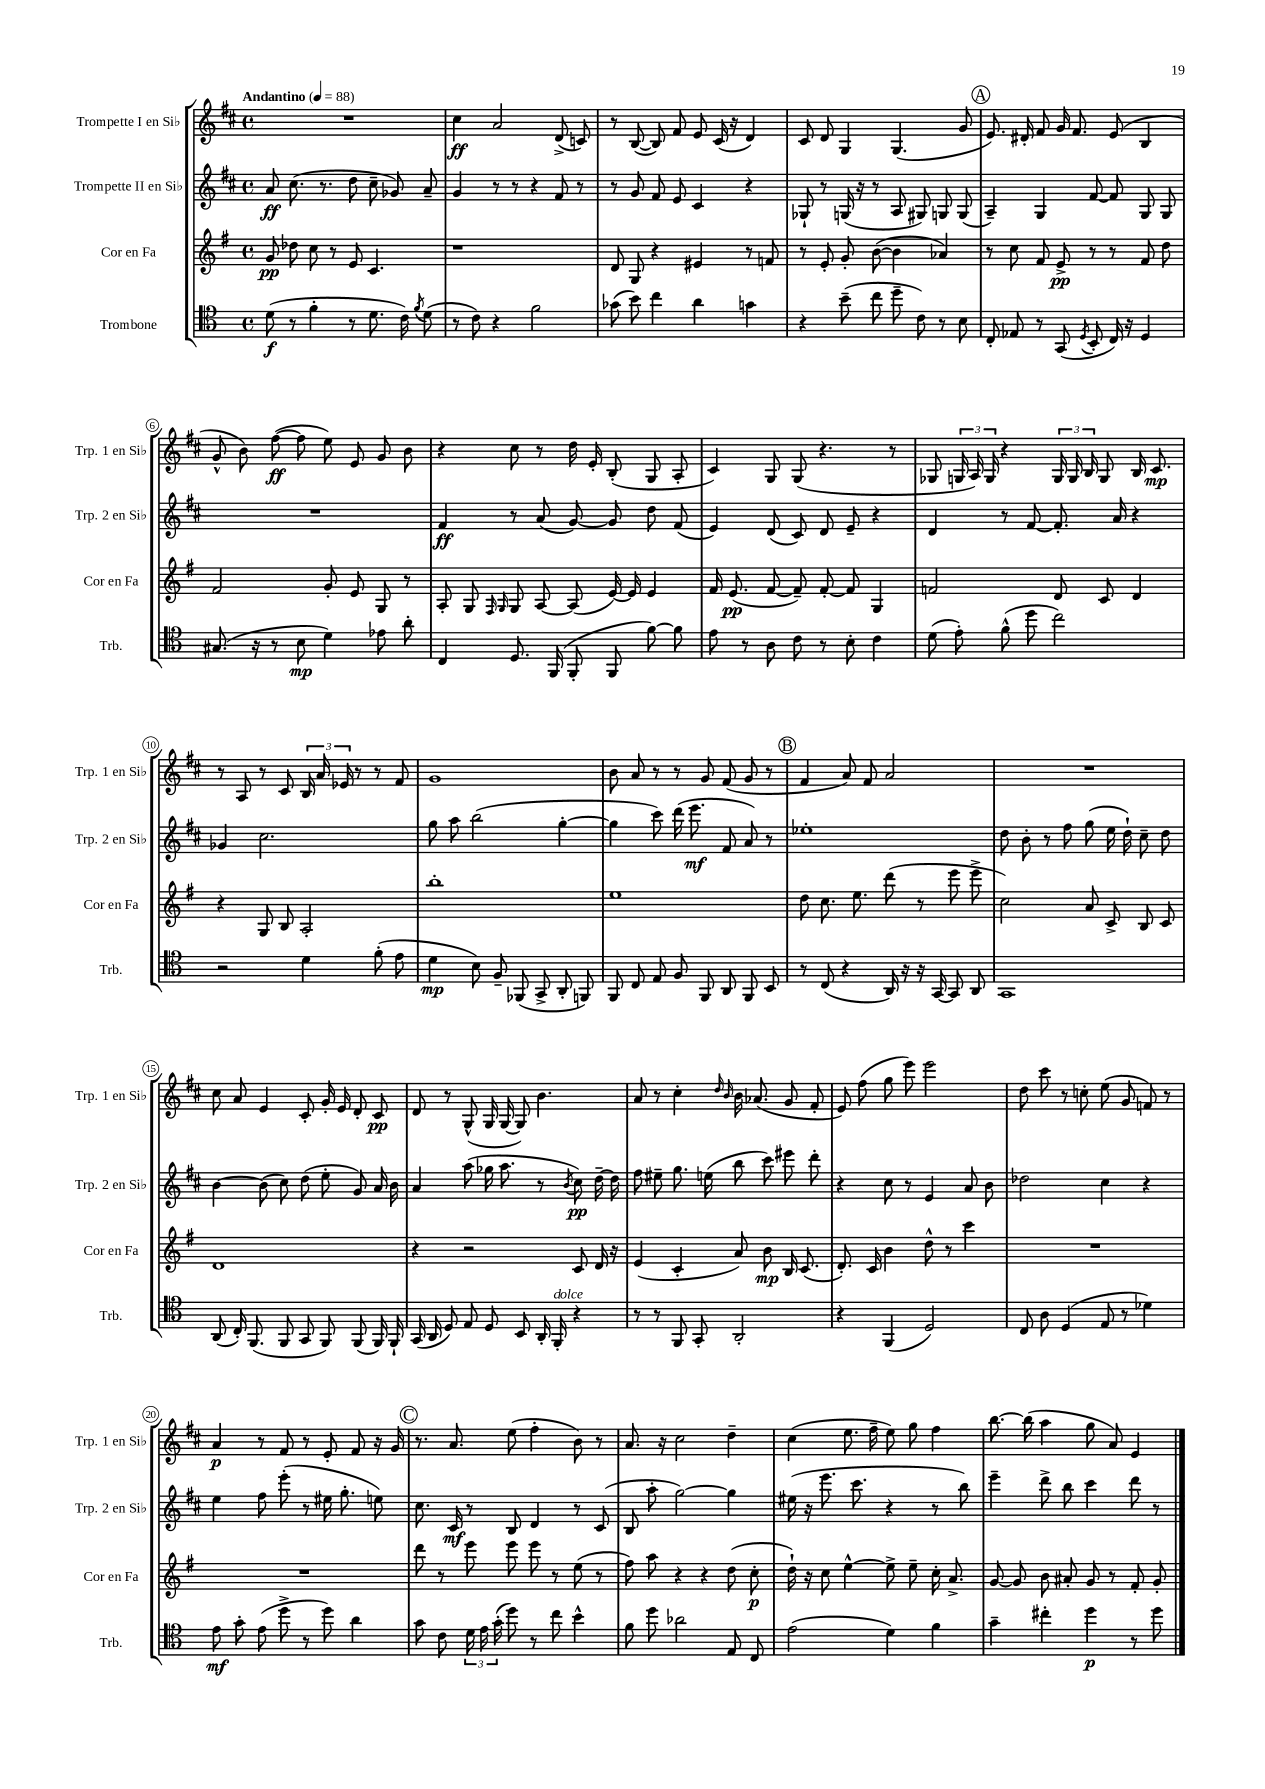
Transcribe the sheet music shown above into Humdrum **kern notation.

**kern	**kern	**kern	**kern
*staff4	*staff3	*staff2	*staff1
*clefC4	*clefG2	*clefG2	*clefG2
*k[]	*k[f#]	*k[f#c#]	*k[f#c#]
*M4/4	*M4/4	*M4/4	*M4/4
*met(c)	*met(c)	*met(c)	*met(c)
*MM88	*MM88	*MM88	*MM88
(8d	8g	8a	1r
8r	8dd-	(8.cc#	.
4f'	8cc	.	.
.	.	8.r	.
.	8r	.	.
8r	8e	8dd	.
8.d	4.c	8cc#~	.
.	.	8g-)	.
16c)	.	.	.
8qf	.	.	.
(8d	.	8a~	.
=	=	=	=
8r	1r	4g	4cc#
8c)	.	.	.
4r	.	8r	2a
.	.	8r	.
2f	.	4r	.
.	.	8f#	(8d^
.	.	8r	8c)
=	=	=	=
(8g-	8d	8r	8r
8b)	8G	8g	([8B
4cc	4r	8f#	8B])
.	.	8e	8f#
4a	4e#	4c#	8e
.	.	.	(16c#
.	.	.	16r
4g	8r	4r	4d)
.	8f	.	.
=	=	=	=
4r	8r	8G-`	8c#
.	8e'	8r	8d
(8b~	8g'	(16G	4G
.	.	16r	.
8cc	([8b	8r	.
8dd~	4b]	8A	(4.G
8c)	.	8G#)	.
8r	4a-)	8G	.
8B	.	(8G	8g
=	=	=	=
8C'	8r	4A~)	8.e)
8E-	8cc	.	.
.	.	.	16d#'
8r	8f#	4G	8f#
(8GG	8e^	.	16g
.	.	.	8.f#
8qD	.	.	.
8BB'	8r	[8f#	.
16C)	8r	8f#]	(8e
16r	.	.	.
4D	8f#	8G	4B
.	8dd	8G	.
=	=	=	=
(8.G#	2f#	1r	8g^^
.	.	.	8b)
16r	.	.	.
8r	.	.	([8ff#
8B	.	.	8ff#]
4d)	8g'	.	8ee)
.	8e	.	8e
8e-	8G	.	8g
8a'	8r	.	8b
=	=	=	=
4C	8A'	4f#	4r
.	8G	.	.
.	16qqF#	.	.
.	16qqG	.	.
8.D	8G	8r	8cc#
.	[8A	(8a	8r
(16FF	.	.	.
8FF'	(8A]	[8g)	16dd
.	.	.	16e'
8FF	[16e)	8g]	(8B'
.	16e]	.	.
[8f)	4e	8dd	8G
8f]	.	(8f#	8A'
=	=	=	=
8e	16f#	4e)	4c#)
.	(8.e	.	.
8r	.	.	.
8A	[8f#	(8d	8G
8c	8f#~])	8c#)	(8G
8r	[8f#'	8d	4.r
8B'	8f#]	8e~	.
4c	4G	4r	.
.	.	.	8r
=	=	=	=
(8d	2f	4d	8G-
8e')	.	.	24G
.	.	.	24A)
.	.	.	24G
(8f^^	.	8r	4r
8dd	.	[8f#	.
2cc)	8d	8.f#']	24G
.	.	.	24G
.	.	.	24B
.	8c	.	8G
.	.	16a	.
.	4d	4r	16B
.	.	.	8.c#
=	=	=	=
2r	4r	4g-	8r
.	.	.	8A
.	8G	2.cc#	8r
.	8B	.	8c#
4d	2A'	.	24B
.	.	.	24a
.	.	.	24e-
.	.	.	8r
(8f'	.	.	8r
8e	.	.	8f#
=	=	=	=
4d	1bb'	8gg	1g
.	.	8aa	.
8B)	.	(2bb	.
8F~	.	.	.
(8FF-	.	.	.
8GG^	.	.	.
8AA'	.	[4gg'	.
8FF)	.	.	.
=	=	=	=
8FF	1ee	4gg]	8b
8C	.	.	8a
8E	.	8ccc#)	8r
8F	.	(16ddd	8r
.	.	8.eee	.
8FF	.	.	8g
8AA	.	8f#	(8f#
8FF	.	8a)	8g
8BB	.	8r	8r
=	=	=	=
8r	8dd	1ee-'	4f#
(8C	8.cc	.	.
4r	.	.	8a)
.	8.ee	.	.
.	.	.	8f#
16AA)	(8ddd	.	2a
16r	.	.	.
16r	8r	.	.
[16GG	.	.	.
8GG]	8eee	.	.
8AA	8eee^	.	.
=	=	=	=
1GG	2cc)	8dd	1r
.	.	8b'	.
.	.	8r	.
.	.	8ff#	.
.	8a	(8gg	.
.	8c^	16ee	.
.	.	16dd`)	.
.	8B	8cc#~	.
.	8c	8dd	.
=	=	=	=
(8AA	1d	[4b	8cc#
16C')	.	.	8a
(8.FF	.	.	.
.	.	(8b]	4e
8FF	.	8cc#)	.
8GG	.	(8dd	8c#'
8FF)	.	8ee'	16g'
.	.	.	16e
(8FF	.	8g)	8d'
16FF)	.	16a	8c#
16FF`	.	16b	.
=	=	=	=
(16GG	4r	4a	8d
16AA	.	.	.
8D)	.	.	8r
8E	2r	(8aa	(8G^^
8D	.	16gg-	16G
.	.	8.aa	[16G
8BB	.	.	8G])
16AA'	.	8r	4.b
16FF'	.	.	.
.	.	8qb	.
4r	8c	8cc#)	.
.	16d	[16dd~	.
.	16r	16dd]	.
=	=	=	=
8r	(4e	8ff#	8a
8r	.	8ee#~	8r
8FF	4c'	8.gg	4cc#'
8GG'	.	.	.
.	.	(16ee	.
.	.	.	16qqdd
.	.	.	16qqb
2AA'	8a)	8bb	16b
.	.	.	(8.a-
.	8b	8ccc#)	.
.	16B	8eee#	8g
.	(8.c	.	.
.	.	8ddd'	8f#'
=	=	=	=
4r	8.d')	4r	8e)
.	.	.	(8ff#
.	16c	.	.
(4FF	4b	8cc#	8gg
.	.	8r	8eee)
2D)	8dd^^	4e	2eee
.	8r	.	.
.	4ccc	8a	.
.	.	8b	.
=	=	=	=
8C	1r	2dd-	8dd
8A	.	.	8ccc#
(4D	.	.	8r
.	.	.	8cc'
8E	.	4cc#	(8ee
8r	.	.	8g
4d-)	.	4r	8f)
.	.	.	8r
=	=	=	=
8e	1r	4ee	4a
8g'	.	.	.
(8e	.	8ff#	8r
8dd^	.	(8eee'	8f#
8r	.	8r	8r
8dd)	.	16ee#	8e'
.	.	8.gg'	.
4a	.	.	8f#
.	.	8ee)	16r
.	.	.	16g
=	=	=	=
8g	8ddd	8.cc#	8.r
8c	8r	.	.
.	.	16c#	8.a
24d	8eee	8r	.
24e	.	.	.
(24g'	.	.	.
8dd)	8eee	8B	(8ee
8r	8eee	4d	4ff#'
8cc	8r	.	.
4b^^	(8ee	8r	8b)
.	8r	(8c#	8r
=	=	=	=
8f	8ff#)	8B	8.a
8dd	8aa	8aa'	.
.	.	.	16r
2a-	4r	[2gg)	2cc#
.	4r	.	.
8E	(8dd	4gg]	4dd~
8C	8cc'	.	.
=	=	=	=
(2e	16dd`)	(16ee#	(4cc#
.	16r	16r	.
.	8cc	8.eee	.
.	[4ee^^	.	8.ee
.	.	8.ccc#	.
.	.	.	16ff#~
4d)	8ee^]	4r	8ee)
.	8ee~	.	8gg
4f	16cc'	8r	4ff#
.	8.a^	.	.
.	.	8bb)	.
=	=	=	=
4g~	[8g	4eee~	[8.bb
.	8g]	.	.
.	.	.	(16bb]
4cc#'	8b	8ddd^	4aa
.	8a#'	8bb	.
4dd	8g	4ccc#	8gg
.	8r	.	8a)
8r	8f#'	8ddd	4e
8dd	8g'	8r	.
==	==	==	==
*-	*-	*-	*-
